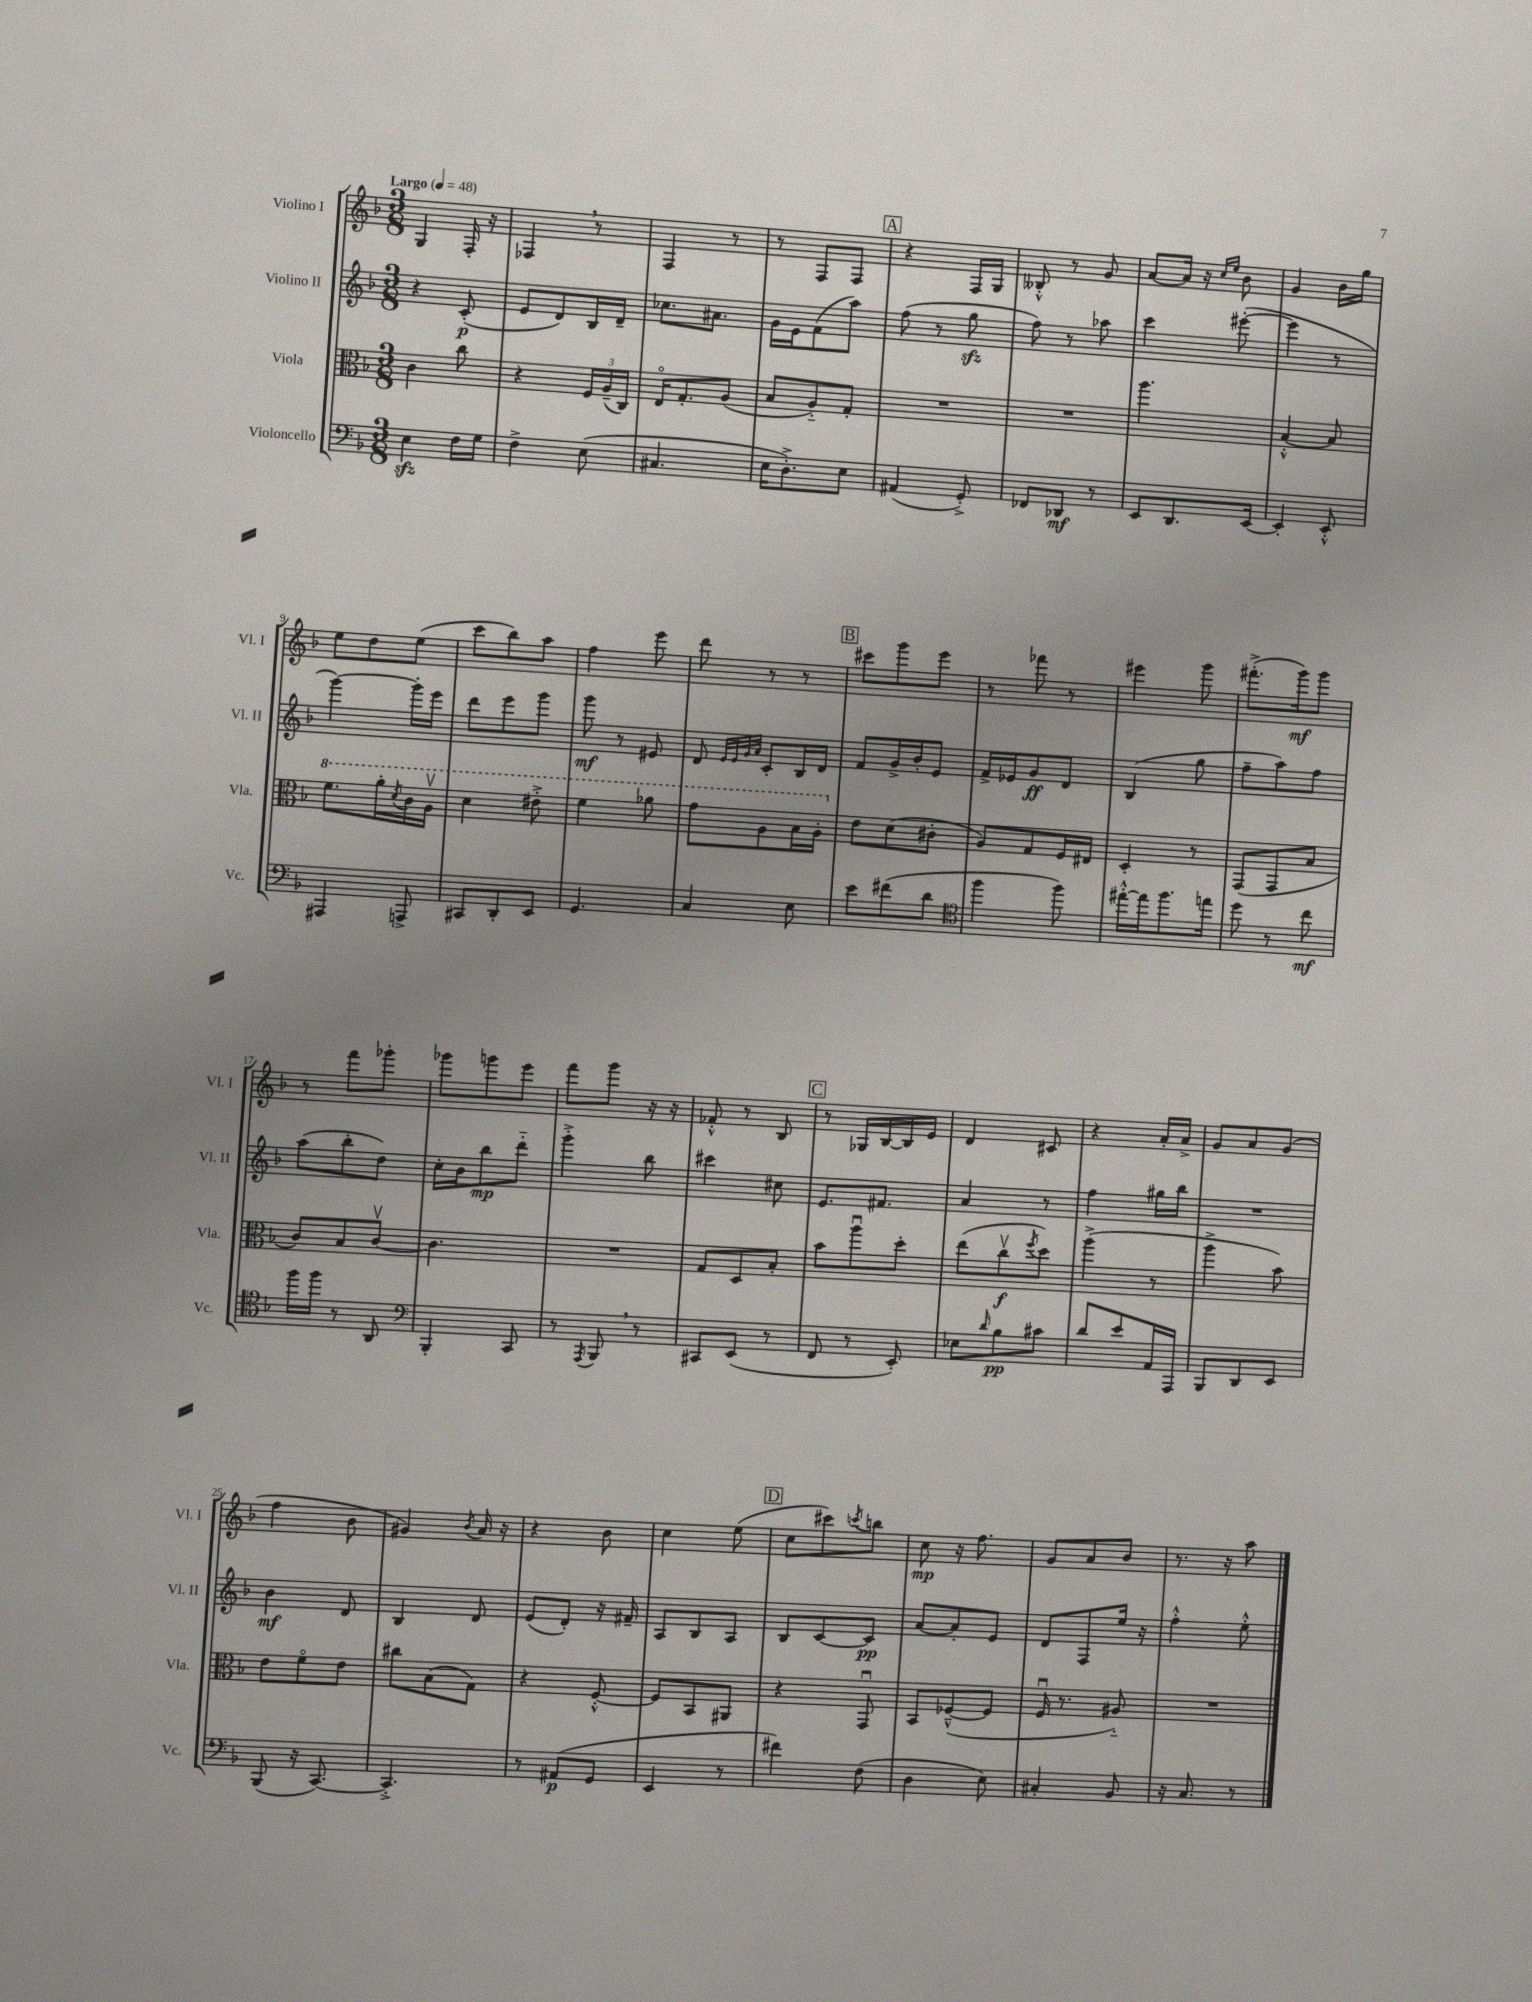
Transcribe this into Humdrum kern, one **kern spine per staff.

**kern	**kern	**kern	**kern
*staff4	*staff3	*staff2	*staff1
*clefF4	*clefC3	*clefG2	*clefG2
*k[b-]	*k[b-]	*k[b-]	*k[b-]
*M3/8	*M3/8	*M3/8	*M3/8
*MM48	*MM48	*MM48	*MM48
4E	4c	4r	4G
16F	8cc	(8c'	16F'
16G	.	.	16r
=	=	=	=
4F^	4r	8e	4F-
.	.	8d)	.
(8E	24F	16B-	8r
.	(24A~	.	.
.	.	16d~	.
.	24C)	.	.
=	=	=	=
4.C#	16Eo	8.cc-	4F
.	8.G'	.	.
.	.	8.a#	.
.	(8A	.	8r
=	=	=	=
16E	8B-	16g	8r
8.D'^)	.	16e	.
.	8A'~)	(8f	8F
8E	8G'	8aa)	8F
=	=	=	=
(4AA#	4.r	(8ff	4r
.	.	8r	.
8GG'^)	.	8gg	16F
.	.	.	16G
=	=	=	=
8FF-	4.r	8ff)	8B--'^^
8DD-	.	8r	8r
8r	.	8aa-	8g
=	=	=	=
8EE	4.aa	4ccc	[8a
8.DD	.	.	16a]
.	.	.	16r
.	.	.	16qqcc
.	.	.	16qqee
.	.	([8eee#'	8b-
[16EE	.	.	.
=	=	=	=
4EE']	[4B-'^^	4eee#]	4g
8EE'^^	8B-]	8r	16b-
.	.	.	16gg
=	=	=	=
4AAA#	8.ff	[4ggg)	8ee
.	.	.	8dd
.	16aa'	.	.
.	8qdd	.	.
8AAA^	16cc	16ggg']	(8ee
.	16av	16eee	.
=	=	=	=
8CC#	4dd	8ddd	8ccc
8DD'	.	8eee	8bb-)
8EE	8ee#'^	8ggg	8aa
=	=	=	=
4.GG	4ff	8ggg	4ff
.	.	8r	.
.	8aa-	8e#	8eee
=	=	=	=
4C	8gg	8d	8ddd
.	.	32qqe	.
.	.	32qqe	.
.	.	32qqg	.
.	.	32qqa	.
.	8a	8c'	8r
8E	16b-	16B-	8r
.	16a'	16d	.
=	=	=	=
8e	8e	8f	8ccc#
(8f#	(8d	16g^	8ggg
.	.	16b-'	.
8d	8c#'	8e	8eee
=	=	=	=
*clefC4	*	*	*
4ff	8A)	16f^	8r
.	.	16e-	.
.	8G	8g	8fff-
8ff)	16F	8d	8r
.	16E#	.	.
=	=	=	=
[16ee#'^^	4D'	(4B-	4eee#
16ee#]	.	.	.
8.ff	.	.	.
.	8r	8gg	8ggg
16ee	.	.	.
=	=	=	=
8dd	(8GG	8ff~	(8.fff#'^
8r	8GG	8aa)	.
.	.	.	16ggg)
8cc	8B-	8ff	8ggg
=	=	=	=
16ff	8c)	(8aa	8r
16ff	.	.	.
8r	8B-	8bb-'	8fff
8AA	[8cv	8dd)	8ggg-'
=	=	=	=
*clefF4	*	*	*
4BBB-'	4.c]	16cc'	8ggg-
.	.	16b-	.
.	.	8bb-	8ggg
8CC	.	8ddd'~	8eee
=	=	=	=
8r	4.r	4ggg'^	8fff
8qAAA	.	.	.
8BBB-	.	.	8ggg
8r	.	8bb-	16r
.	.	.	16r
=	=	=	=
8CC#	8G	4ccc#	8f-'^^
(8EE	8D	.	8r
8r	8B-'	8cc#	8B-
=	=	=	=
8FF	8b-	8.e	8r
8r	8aau	.	16G-
.	.	8.f#	[16B-
8EE')	8dd'	.	16B-]
.	.	.	16e
=	=	=	=
8E-	(8ee	4a	4d
16qqd	.	.	.
8B-	8ccv	.	.
.	8qff	.	.
8c#	8dd)	8r	8c#
=	=	=	=
8d	(4aa^	4ff	4r
8e	.	.	.
16AA	8r	16gg#	16a'
16AAA	.	16bb-	16a^
=	=	=	=
8BBB-	4aa^	4.r	8g
8DD	.	.	8a
8EE	8b-)	.	(8g
=	=	=	=
(8BBB-	8e	4b-	4ff
16r	8fo	.	.
[8.CC)	.	.	.
.	8e	8d	8b-
=	=	=	=
4.CC'^]	8cc#	4B-	4g#)
.	(8B-	.	.
.	.	.	8qb-
.	8G)	8d	16a
.	.	.	16r
=	=	=	=
8r	4r	(8e	4r
(8AA#	.	8d')	.
8GG	[8F'^^	16r	8b-
.	.	16f#~	.
=	=	=	=
4EE	8F]	8A	4cc
.	8BB-	8B-	.
8r	8AA#	8A	(8ee
=	=	=	=
4f#)	4r	8B-	8cc
.	.	[8c	8ccc#)
.	.	.	8qccc
(8F	8GGu	8c]	8bb
=	=	=	=
4D	8BB-	[8a	8cc
.	([8F-~^^	8a']	16r
.	.	.	8.ff
8E)	8F-]	8e	.
=	=	=	=
4C#'	16Fu	8d	8g
.	8.r	.	.
.	.	8F	8a
8BB-	8A#'~)	16ee	8b-
.	.	16r	.
=	=	=	=
16r	4.r	4ff'^^	8.r
8.C	.	.	.
.	.	.	16r
8r	.	8ee'^^	8aa
==	==	==	==
*-	*-	*-	*-
